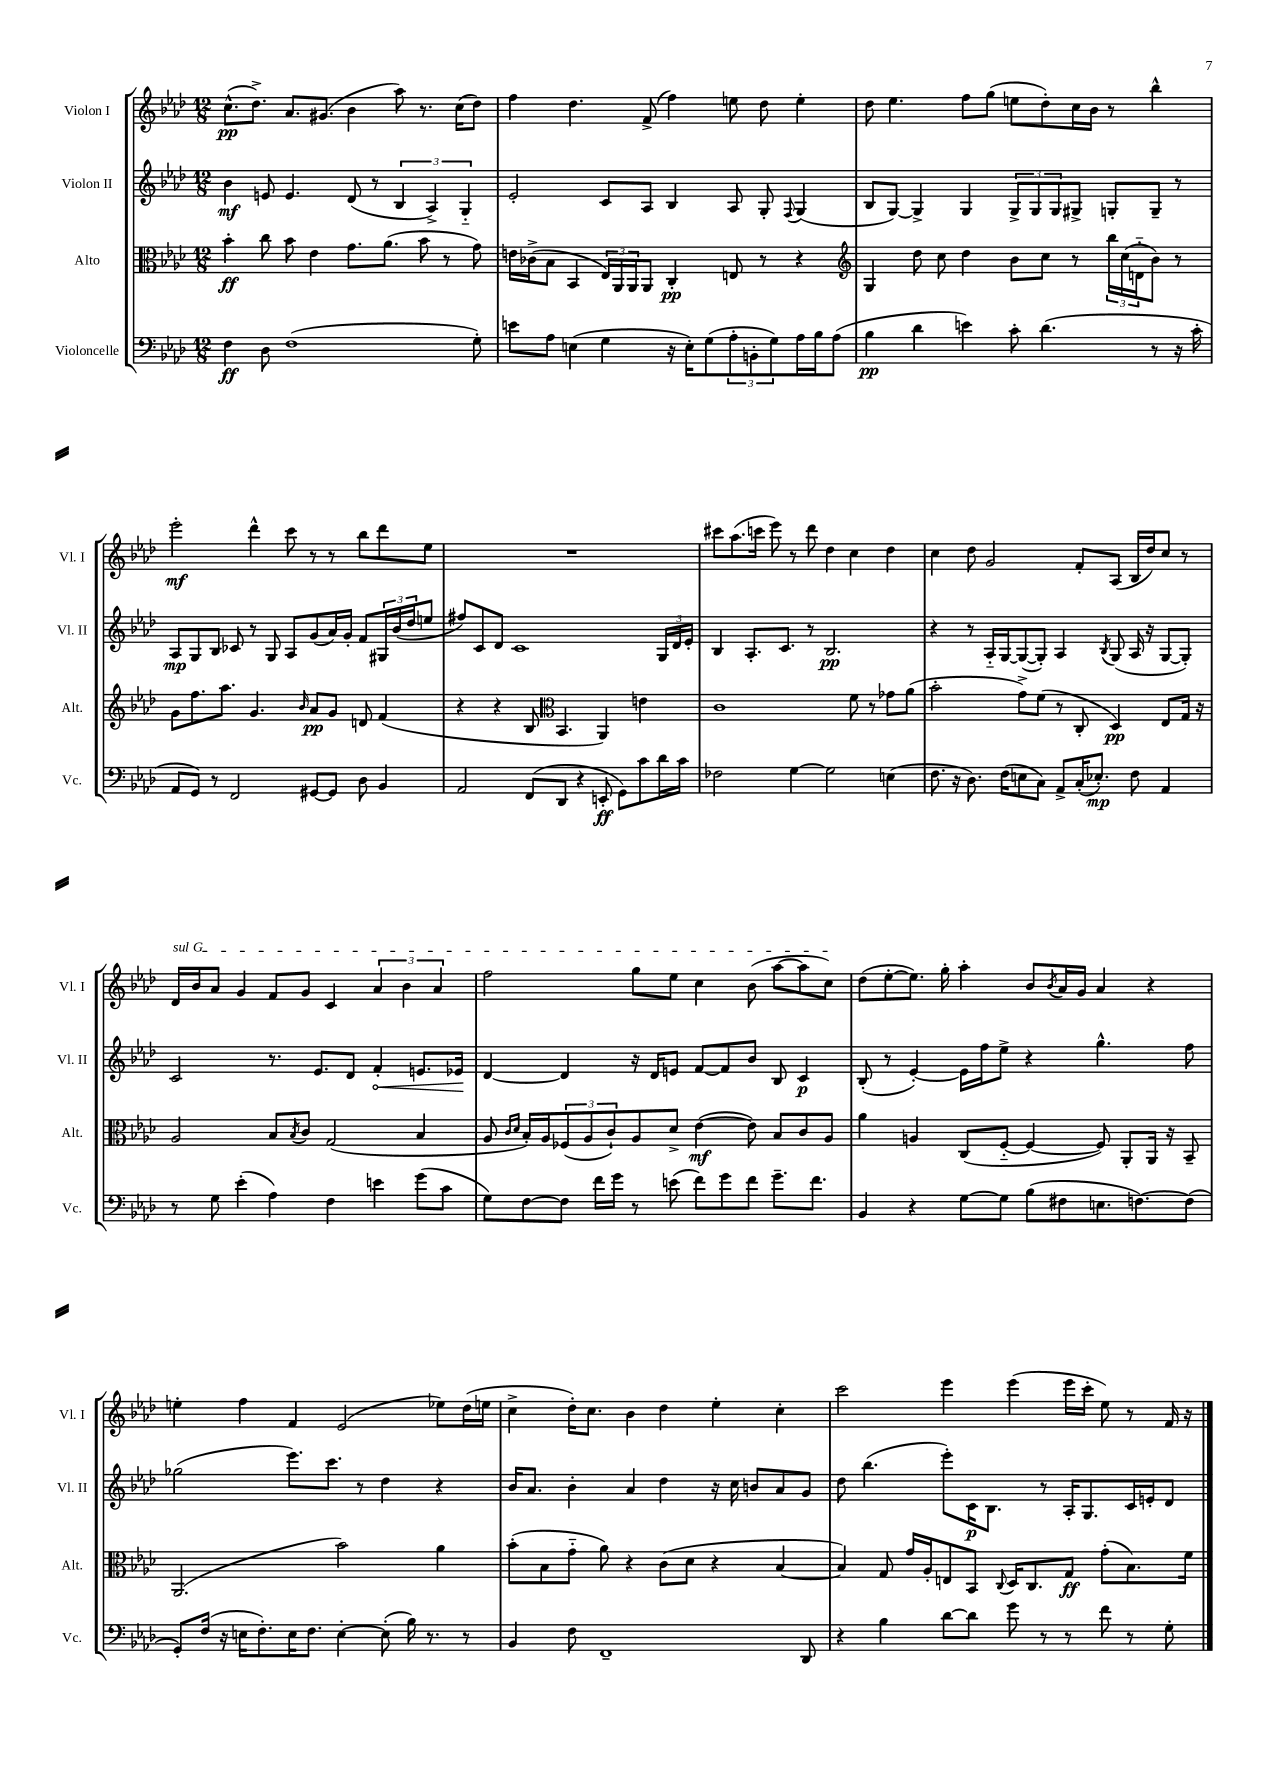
<<
\new StaffGroup <<
\new Staff = "s0" \with { instrumentName = "Violon I" shortInstrumentName = "Vl. I" } {
    \clef treble \key aes \major \numericTimeSignature \time 12/8
    c''8.-^\pp( des''8.->) aes'8. gis'8.( bes'4 aes''8) r8. c''16( des''8) |
    f''4 des''4. f'8->( f''4) e''8 des''8 e''4-. |
    des''8 ees''4. f''8 g''8( e''8 des''8-.) c''16 bes'16 r8 bes''4-^ |
    ees'''2-.\mf des'''4-^ c'''8 r8 r8 bes''8 des'''8 ees''8 |
    R1. |
    cis'''8 aes''8.( c'''16 ees'''8) r8 des'''8 des''4 c''4 des''4 |
    c''4 des''8 g'2 f'8-. aes8( bes16 des''16) c''8 r8 |
    \once \override TextSpanner.bound-details.left.text = \markup { \italic "sul G" } des'16\startTextSpan bes'16 aes'8 g'4 f'8 g'8 c'4 \tuplet 3/2 { aes'4 bes'4 aes'4 } |
    f''2 g''8 ees''8 c''4 bes'8( aes''8~ aes''8 c''8\stopTextSpan) |
    des''8( ees''8~-. ees''8.) g''16-. aes''4-. bes'8 \acciaccatura { bes'8 } aes'16 g'16 aes'4 r4 |
    e''4-. f''4 f'4 ees'2( ees''8) des''16( e''16 |
    c''4-> des''16-.) c''8. bes'4 des''4 ees''4-. c''4-. |
    c'''2 ees'''4 ees'''4( ees'''16 c'''16-. ees''8) r8 f'16 r16 \bar "|." |
}
\new Staff = "s1" \with { instrumentName = "Violon II" shortInstrumentName = "Vl. II" } {
    \clef treble \key aes \major \numericTimeSignature \time 12/8
    bes'4\mf e'8 e'4. des'8( r8 \tuplet 3/2 { bes4 aes4->) g4-_ } |
    ees'2-. c'8 aes8 bes4 aes8 g8-. \appoggiatura { f8 } g4( |
    bes8 g8~) g4-> g4 \tuplet 3/2 { g8-> g8 g8 } gis8-> g8-. g8-- r8 |
    aes8\mp g8 bes8 ces'8 r8 g8 aes8 g'8( aes'16) g'16-. f'8 \tuplet 3/2 { gis16 bes'16( des''16 } e''8 |
    fis''8) c'8 des'8 c'1 \tuplet 3/2 { g16 des'16 ees'16-. } |
    bes4 aes8.-. c'8. r8 bes2.\pp |
    r4 r8 aes16-_ g16~ g8~( g8-.) aes4 \acciaccatura { bes8 } g8( aes16 r16 g8~ g8-.) |
    c'2 r8. ees'8. des'8 \once \override Hairpin.circled-tip = ##t f'4-.\< e'8. ees'16\! |
    des'4~ des'4 r16 des'16 e'8 f'8~ f'8 bes'8 bes8 c'4\p |
    bes8-.( r8 ees'4~-.) ees'16 f''16 ees''8-> r4 g''4.-^ f''8 |
    ges''2( ees'''8.) c'''8. r8 des''4 r4 |
    bes'16 aes'8. bes'4-. aes'4 des''4 r16 c''16 b'8 aes'8 g'8 |
    des''8 bes''4.( ees'''8-.) c'16\p bes8. r8 aes16-. g8. c'16 e'16-. des'8 \bar "|." |
}
\new Staff = "s2" \with { instrumentName = "Alto" shortInstrumentName = "Alt." } {
    \clef alto \key aes \major \numericTimeSignature \time 12/8
    bes'4-.\ff c''8 bes'8 ees'4 g'8. aes'8.( bes'8 r8 g'8) |
    e'16 ces'16->( bes8 bes,4 \tuplet 3/2 { ees16) aes,16 aes,16 } aes,8 c4-.\pp e8 r8 r4 |
    \clef treble g4 des''8 c''8 des''4 bes'8 c''8 r8 \tuplet 3/2 { bes''16 c''16( d'16-_ } bes'8) r8 |
    g'8 f''8. aes''8. g'4. \grace { bes'16 } aes'8\pp g'8 d'8 f'4( |
    r4 r4 bes8 \clef alto bes,4. aes,4) e'4 |
    c'1 f'8 r8 ges'8 aes'8( |
    bes'2-. g'8->) f'8( r8 c8-. des4\pp) ees8 g16 r16 |
    aes2 bes8 \acciaccatura { bes8 } c'8 g2( bes4 |
    aes8 \grace { c'16 des'16 } bes16-.) aes16 \tuplet 3/2 { fes8( aes8 c'8-!) } aes8 des'8-> ees'4~\mf( ees'8) bes8 c'8 aes8 |
    aes'4 a4 c8( f8~-_ f4~ f8) aes,8-. aes,16 r16 bes,8-- |
    aes,2.( bes'2) aes'4 |
    bes'8-.( bes8 g'8-_ aes'8) r4 c'8( des'8 r4 bes4~ |
    bes4) g8 g'16 aes16-. e8 bes,8 \appoggiatura { c8 } des16 c8. g8\ff g'8-.( bes8.) f'16 \bar "|." |
}
\new Staff = "s3" \with { instrumentName = "Violoncelle" shortInstrumentName = "Vc." } {
    \clef bass \key aes \major \numericTimeSignature \time 12/8
    f4\ff des8 f1( g8-.) |
    e'8 aes8 e4( g4 r16 e16-.) g8( \tuplet 3/2 { aes8-. b,8-. g8) } aes16 bes16 aes8( |
    bes4\pp des'4 e'4) c'8-. des'4.( r8 r16 c'16-. |
    aes,8 g,8) r8 f,2 gis,8~ gis,8 des8 bes,4 |
    aes,2 f,8( des,8 r4 e,8-.\ff g,8) c'8 des'16 c'16 |
    fes2 g4~ g2 e4( |
    f8. r16 des8.) f16( e8 c8) aes,8-> c16-.( ees8.-.\mp) f8 aes,4 |
    r8 g8 ees'4-.( aes4) f4 e'4 g'8( c'8 |
    g8) f8~ f8 f'16 g'16 r8 e'8( f'8) g'8 f'8 g'8.-- f'8. |
    bes,4 r4 g8~ g8 bes8( fis8 e8. f8.~) f8( |
    g,8-.) f16( r16 e16 f8.-.) e16 f8. e4~-. e8-.( bes16) r8. r8 |
    bes,4 f8 f,1-- des,8 |
    r4 bes4 des'8~ des'8 g'8 r8 r8 f'8 r8 g8-. \bar "|." |
}
>>
>>
\layout { \context { \Score \remove "Bar_number_engraver" } }
